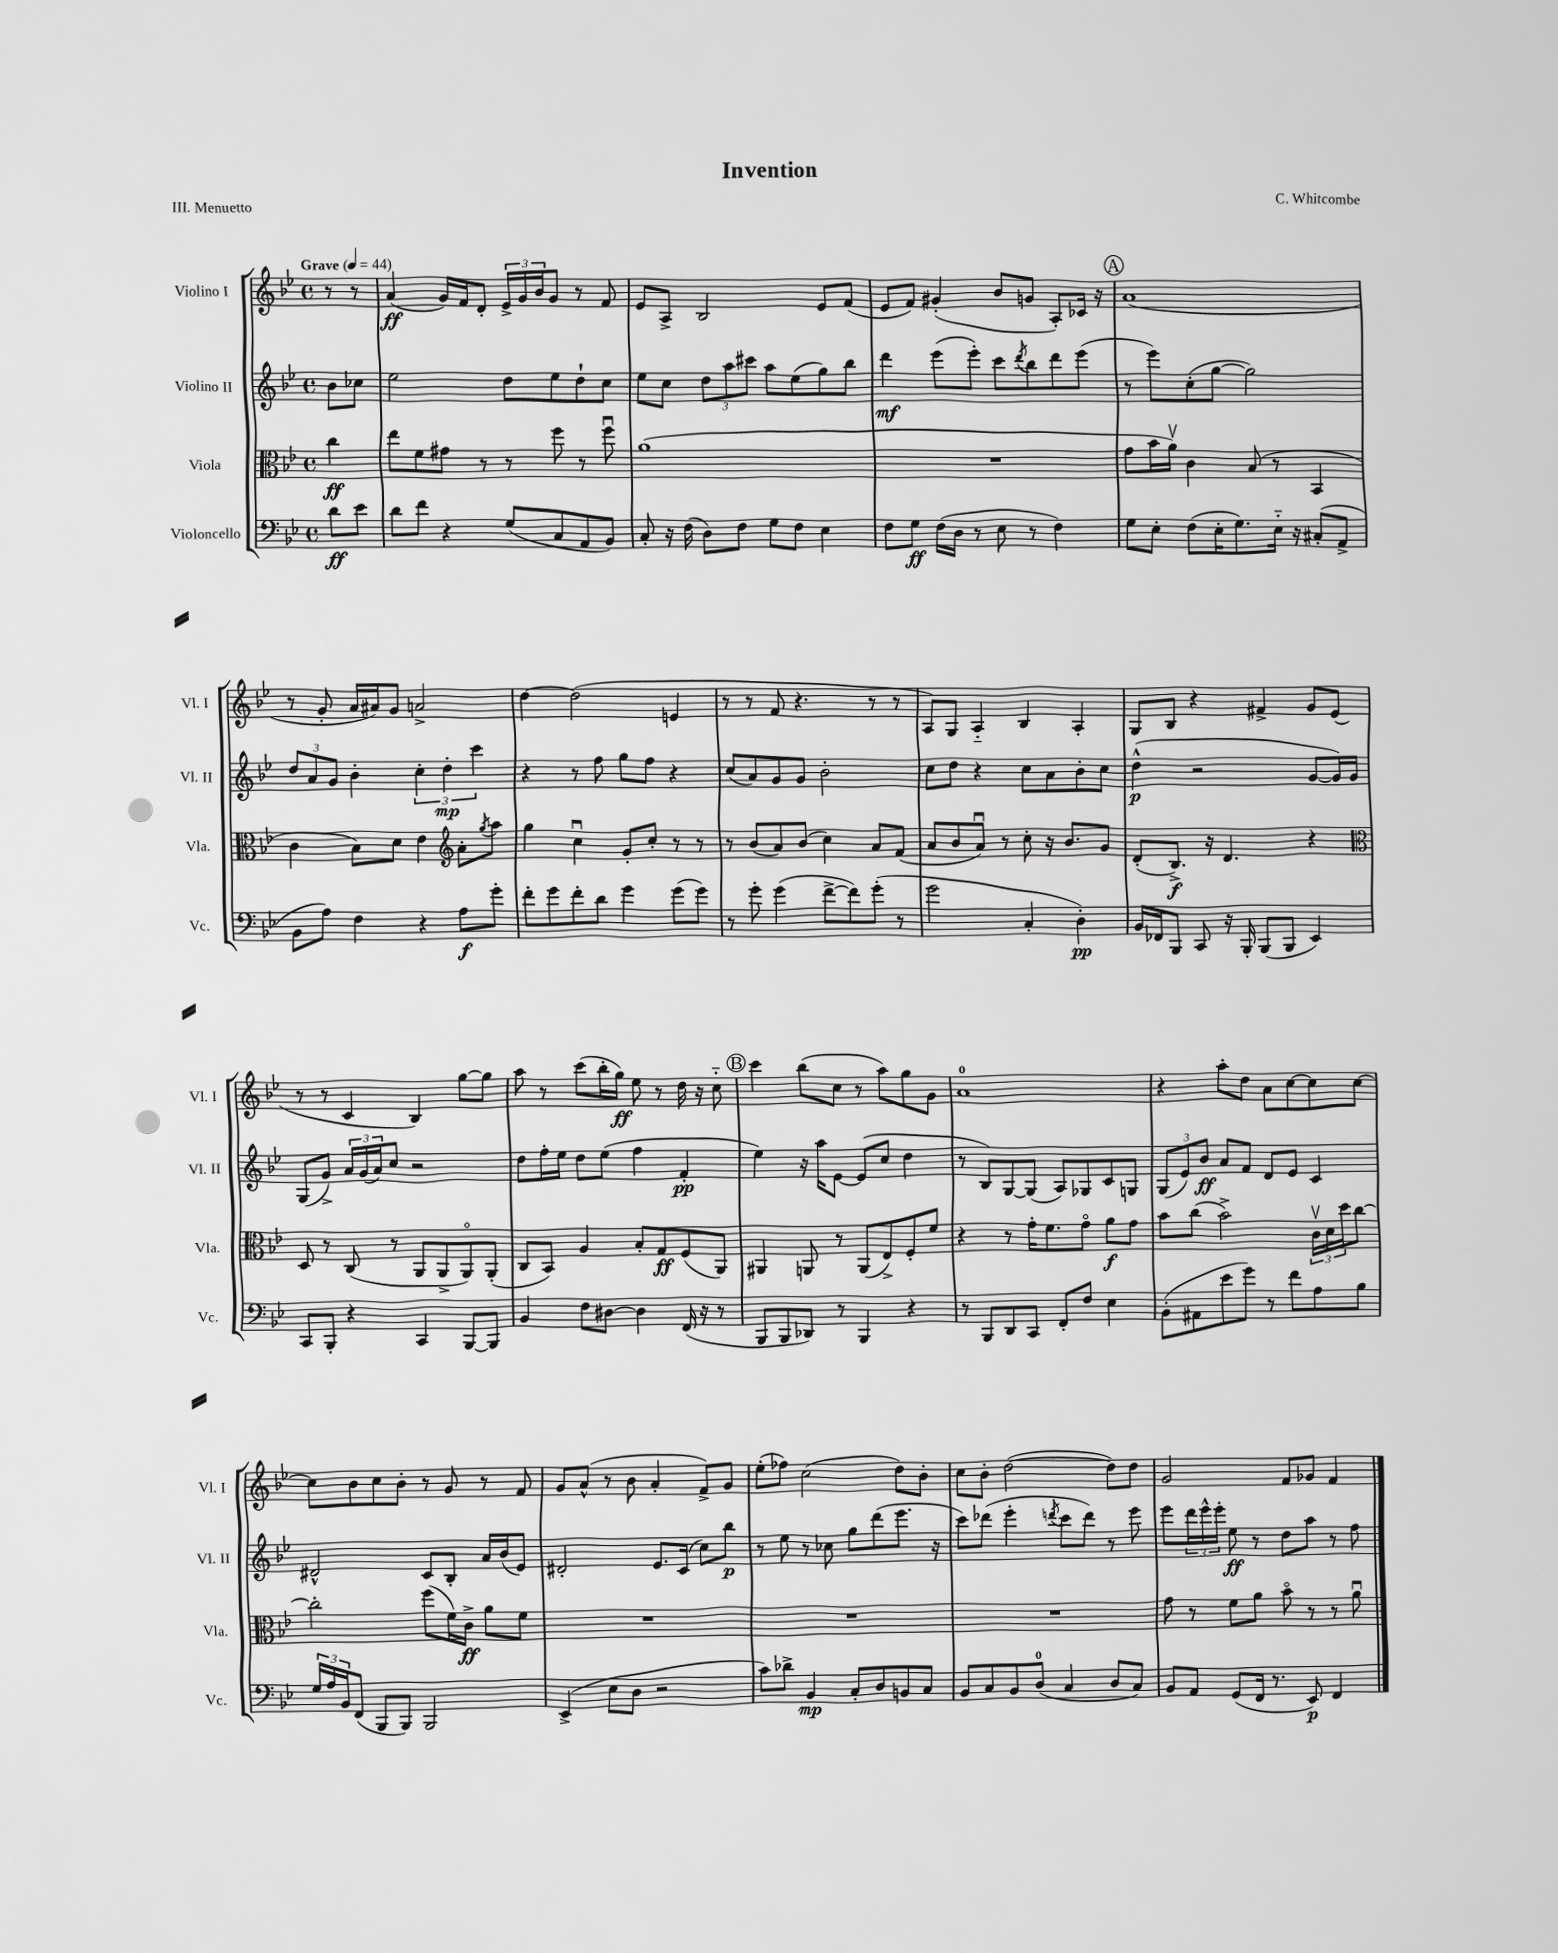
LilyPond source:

\header { title = "Invention" composer = "C. Whitcombe" piece = "III. Menuetto" }
<<
\new StaffGroup <<
\new Staff = "s0" \with { instrumentName = "Violino I" shortInstrumentName = "Vl. I" } {
    \clef treble \key bes \major \defaultTimeSignature \time 4/4 \partial 4 \tempo "Grave" 4 = 44
    r8 r8 |
    a'4\ff( g'16) f'16 d'8-. \tuplet 3/2 { ees'16-> g'16 bes'16 } g'8 r8 f'8 |
    ees'8 a8-> bes2 ees'8 f'8( |
    ees'8 f'8) gis'4-.( bes'8 g'8 a8-.) ces'16 r16 |
    \mark \markup { \circle "A" } a'1( |
    r8 g'8-. a'16 ais'16) g'8 a'2-> |
    d''4~ d''2( e'4 |
    r8 r8 f'8 r4. r8 r8 |
    a8) g8 a4-_ bes4 a4-. |
    g8 bes8 r4 fis'4-> g'8 ees'8( |
    r8 r8 c'4 bes4) g''8~ g''8 |
    a''8 r8 c'''8( bes''16-. g''16\ff) ees''8 r8 d''16 r16 c''8-_ |
    \mark \markup { \circle "B" } c'''4 bes''8( c''8 r8 a''8) g''8 g'8 |
    a'1-0 |
    r4 a''8-. d''8 a'8 c''8~ c''8 c''8~ |
    c''8 bes'8 c''8 bes'8-. r8 g'8 r8 f'8 |
    g'8 a'8-^( r8 bes'8 a'4-. f'8->) g'8 |
    ees''8-.( fes''8) c''2( d''8) bes'8-. |
    c''8 bes'8-. d''2~( d''8) d''8 |
    g'2 f'8 ges'8 f'4 \bar "|." |
}
\new Staff = "s1" \with { instrumentName = "Violino II" shortInstrumentName = "Vl. II" } {
    \clef treble \key bes \major \defaultTimeSignature \time 4/4 \partial 4
    bes'8 ces''8 |
    ees''2 d''8 ees''8 d''8-! c''8 |
    ees''8 c''8 \tuplet 3/2 { d''8 a''8 cis'''8 } a''8 ees''8( g''8) bes''8 |
    d'''4\mf ees'''8( ees'''8-.) c'''8 \acciaccatura { d'''8 } bes''8 d'''8 ees'''8( |
    \mark \markup { \circle "A" } r8 ees'''8) c''8-.( g''8~ g''2) |
    \tuplet 3/2 { d''8 a'8 g'8 } bes'4-. \tuplet 3/2 { c''4-. d''4-.\mp c'''4 } |
    r4 r8 f''8 g''8 f''8 r4 |
    c''8( a'8) g'8 g'8 bes'2-. |
    c''8 d''8 r4 c''8 a'8 bes'8-. c''8 |
    d''4-^\p( r2 g'8~ g'16) g'16 |
    g8( g'8->) \tuplet 3/2 { a'16 g'16( a'16) } c''8 r2 |
    d''8 f''16-. ees''16 d''8 ees''8( f''4 f'4-.\pp |
    \mark \markup { \circle "B" } ees''4) r16 a''16 ees'8~ ees'8( c''8 d''4 |
    r8 bes8) g8~ g8( a8) ges8 c'8 g8 |
    \tuplet 3/2 { g8( ees'8) bes'8\ff } a'8 f'8 d'8 ees'8 c'4 |
    dis'2-^ c'8 bes8-. a'16 bes'16( ees'8) |
    dis'2-. ees'8. c'16( c''8) bes''8\p |
    r8 ees''8 r8 ces''8 g''8 d'''8( ees'''8. r16 |
    c'''8) des'''8( ees'''4-. \acciaccatura { d'''8 } c'''8 d'''8) r8 ees'''8 |
    ees'''8 \tuplet 3/2 { d'''16 ees'''16-^ ees'''16-. } ees''8\ff r8 d''8 a''8 r8 f''8 \bar "|." |
}
\new Staff = "s2" \with { instrumentName = "Viola" shortInstrumentName = "Vla." } {
    \clef alto \key bes \major \defaultTimeSignature \time 4/4 \partial 4
    c''4\ff |
    ees''8 f'8 gis'8 r8 r8 f''8 r8 f''8\downbow |
    a'1( |
    R1 |
    \mark \markup { \circle "A" } g'8 bes'16 a'16\upbow) c'4 bes8( r8 bes,4 |
    c'4 bes8) d'8 ees'4 \clef treble a'8-. \acciaccatura { g''8 } a''8 |
    g''4 c''4\downbow g'8-. c''8-. r8 r8 |
    r8 bes'8( a'8) bes'8( c''4) a'8 f'8( |
    a'8 bes'8 a'8\downbow) r8 c''8-. r16 bes'8. g'8 |
    d'8-.( bes8.->\f) r16 d'4. r4 |
    \clef alto d8 r8 c8( r8 a,8 a,8-> a,8\flageolet) a,8-.( |
    c8 bes,8) a4 bes8-. g8\ff f8( a,8) |
    \mark \markup { \circle "B" } ais,4 a,8 r8 a,8( ees8->) f8-. f'8 |
    r4 r8 g'16-. f'8. g'8\flageolet a'8\f g'8 |
    bes'8 c''8( bes'2->) \tuplet 3/2 { c'16\upbow d'16 d''16 } c''8~ |
    c''2-. f''8( f'16) c'16->\ff a'8 f'8 |
    R1 |
    R1 |
    R1 |
    g'8 r8 f'8 a'8 bes'8\flageolet r8 r8 a'8\downbow \bar "|." |
}
\new Staff = "s3" \with { instrumentName = "Violoncello" shortInstrumentName = "Vc." } {
    \clef bass \key bes \major \defaultTimeSignature \time 4/4 \partial 4
    d'8\ff ees'8 |
    d'8 f'8 r4 g8( c8 a,8 bes,8) |
    c8-. r16 f16( d8) f8 g8 f8 ees4 |
    f8 g8\ff f16( d16 r8 ees8 r8 f4) |
    \mark \markup { \circle "A" } g8 ees8-. f8( ees16-. g8.) ees16-_ r16 cis8-.( a,8-> |
    bes,8 a8) f4 r4 a8\f g'8-. |
    f'8-. g'8 f'8-. d'8 g'4 g'8( g'8) |
    r8 g'8-. g'4( f'8~-> f'8) g'8-.( r8 |
    g'2 c4-. d4-.\pp) |
    bes,16 fes,16 bes,,8 c,8 r16 bes,,16-. bes,,8( bes,,8 ees,4) |
    c,8 bes,,8-. r4 c,4 bes,,8~ bes,,8 |
    bes,4 f8 dis8~ dis4 f,16( r16 r8 |
    \mark \markup { \circle "B" } bes,,8 bes,,8 des,8) r8 bes,,4 r4 |
    r8 bes,,8 d,8 c,8 f,8-. f8 ees4 |
    bes,8-.( ais,8 ees'8 g'8) r8 f'8 a8 bes8 |
    \tuplet 3/2 { g16 a16 bes,16 } f,8( bes,,8 bes,,8) bes,,2 |
    ees,4->( ees8 d8 r2 |
    c'8) des'8-> bes,4\mp c8-. d8 b,8 c8 |
    bes,8 c8 bes,8 d8-0( c4 d8 c8) |
    bes,8 a,8 g,8( f,16 r8. ees,8\p) f,4 \bar "|." |
}
>>
>>
\layout { \context { \Score \remove "Bar_number_engraver" } }
